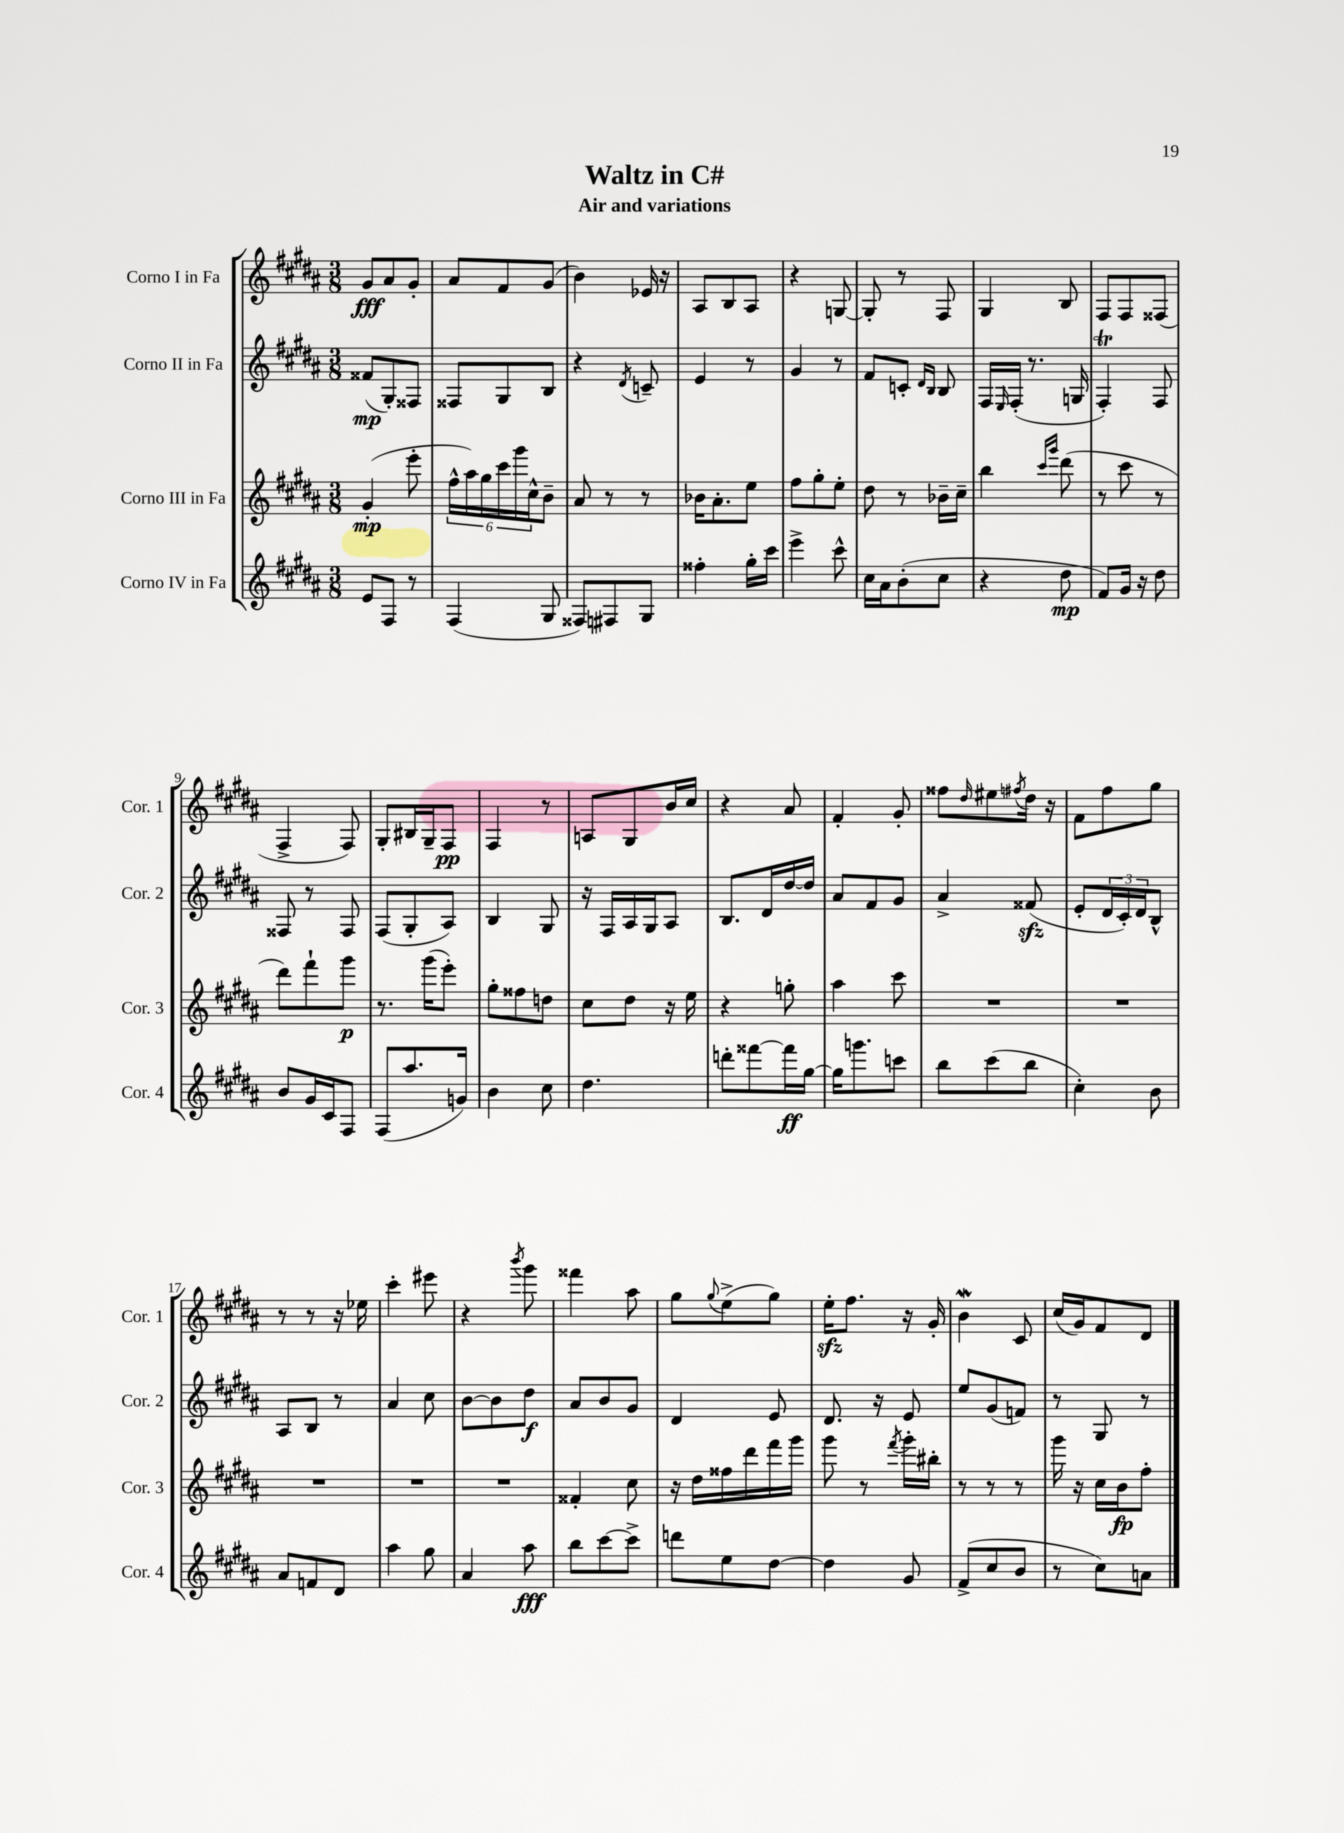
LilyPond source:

\header { title = "Waltz in C#" subtitle = "Air and variations" }
<<
\new StaffGroup <<
\new Staff = "s0" \with { instrumentName = "Corno I in Fa" shortInstrumentName = "Cor. 1" } {
    \clef treble \key b \major \numericTimeSignature \time 3/8
    gis'8\fff ais'8 gis'8-. |
    ais'8 fis'8 gis'8( |
    b'4) ees'16 r16 |
    ais8 b8 ais8 |
    r4 g8~ |
    g8-. r8 fis8 |
    gis4 b8 |
    fis8 fis8 fisis8( |
    fis4-> fis8) |
    gis8-. bis16 gis16-- fis8\pp |
    fis4 r8 |
    a8 gis8 b'16 cis''16 |
    r4 ais'8 |
    fis'4-. gis'8-. |
    fisis''8 \grace { dis''16 } eis''8 \acciaccatura { fis''8 } dis''16 r16 |
    fis'8 fis''8 gis''8 |
    r8 r8 r16 ees''16 |
    cis'''4-. eis'''8 |
    r4 \acciaccatura { b'''8 } gis'''8 |
    fisis'''4 ais''8 |
    gis''8 \appoggiatura { gis''8 } e''8->( gis''8) |
    e''16-.\sfz fis''8. r16 gis'16-. |
    b'4\mordent cis'8 |
    cis''16( gis'16) fis'8 dis'8 \bar "|." |
}
\new Staff = "s1" \with { instrumentName = "Corno II in Fa" shortInstrumentName = "Cor. 2" } {
    \clef treble \key b \major \numericTimeSignature \time 3/8
    fisis'8\mp( gis8-.) fisis8 |
    fisis8 gis8 b8 |
    r4 \acciaccatura { dis'8 } c'8-- |
    e'4 r8 |
    gis'4 r8 |
    fis'8 c'8-. \grace { dis'16 b16 } b8 |
    fis16 \grace { e16 } fis16-.( r8. g16 |
    fis4-.\trill) fis8 |
    fisis8 r8 fisis8 |
    fis8( gis8-. ais8) |
    b4 gis8 |
    r16 fis16 ais16 gis16 ais8 |
    b8. dis'16 dis''16~ dis''16 |
    ais'8 fis'8 gis'8 |
    ais'4-> fisis'8\sfz( |
    e'8-. \tuplet 3/2 { dis'16 cis'16-.) dis'16 } b8-^ |
    ais8 b8 r8 |
    ais'4 cis''8 |
    b'8~ b'8 dis''8\f |
    ais'8 b'8 gis'8 |
    dis'4 e'8 |
    dis'8. r16 e'8 |
    e''8 gis'8( f'8) |
    r8 gis8 r8 \bar "|." |
}
\new Staff = "s2" \with { instrumentName = "Corno III in Fa" shortInstrumentName = "Cor. 3" } {
    \clef treble \key b \major \numericTimeSignature \time 3/8
    gis'4-.\mp( e'''8-. |
    \tuplet 6/4 { fis''16-^ ais''16) gis''16 cis'''16 gis'''16 cis''16-^ } b'8-- |
    ais'8 r8 r8 |
    bes'16 ais'8.-. e''8 |
    fis''8 gis''8-. e''8-. |
    dis''8 r8 bes'16-- cis''16-- |
    b''4 \grace { cis'''16 gis'''16 } dis'''8( |
    r8 cis'''8 r8 |
    dis'''8) fis'''8-! gis'''8\p |
    r8. gis'''16( e'''8-.) |
    gis''8-. fisis''8 d''8 |
    cis''8 dis''8 r16 e''16 |
    r4 g''8-. |
    ais''4 cis'''8 |
    R4. |
    R4. |
    R4. |
    R4. |
    R4. |
    fisis'4-. cis''8 |
    r16 dis''16 fisis''16 dis'''16 fis'''16 gis'''16 |
    gis'''8 r8 \acciaccatura { fis'''8 } gis'''16-. bis''16-. |
    r8 r8 r8 |
    gis'''16 r16 cis''16 b'16\fp fis''8-. \bar "|." |
}
\new Staff = "s3" \with { instrumentName = "Corno IV in Fa" shortInstrumentName = "Cor. 4" } {
    \clef treble \key b \major \numericTimeSignature \time 3/8
    e'8 fis8 r8 |
    fis4( gis8 |
    fisis8) fis8 gis8 |
    fisis''4-. gis''16-. cis'''16 |
    e'''4-> cis'''8-^ |
    cis''16 ais'16 b'8-.( cis''8 |
    r4 dis''8\mp |
    fis'8) gis'16 r16 dis''8 |
    b'8 gis'16 cis'16 fis8 |
    fis8( ais''8. g'16) |
    b'4 cis''8 |
    dis''4. |
    d'''8-. fisis'''8~ fisis'''16\ff gis''16~ |
    gis''16 g'''8. c'''8 |
    b''8 cis'''8( b''8 |
    cis''4-.) b'8 |
    ais'8 f'8 dis'8 |
    ais''4 gis''8 |
    ais'4 ais''8\fff |
    b''8 cis'''8~ cis'''8-> |
    d'''8 e''8 dis''8~ |
    dis''4 gis'8 |
    fis'8->( cis''8 b'8 |
    r8 cis''8) a'8 \bar "|." |
}
>>
>>
